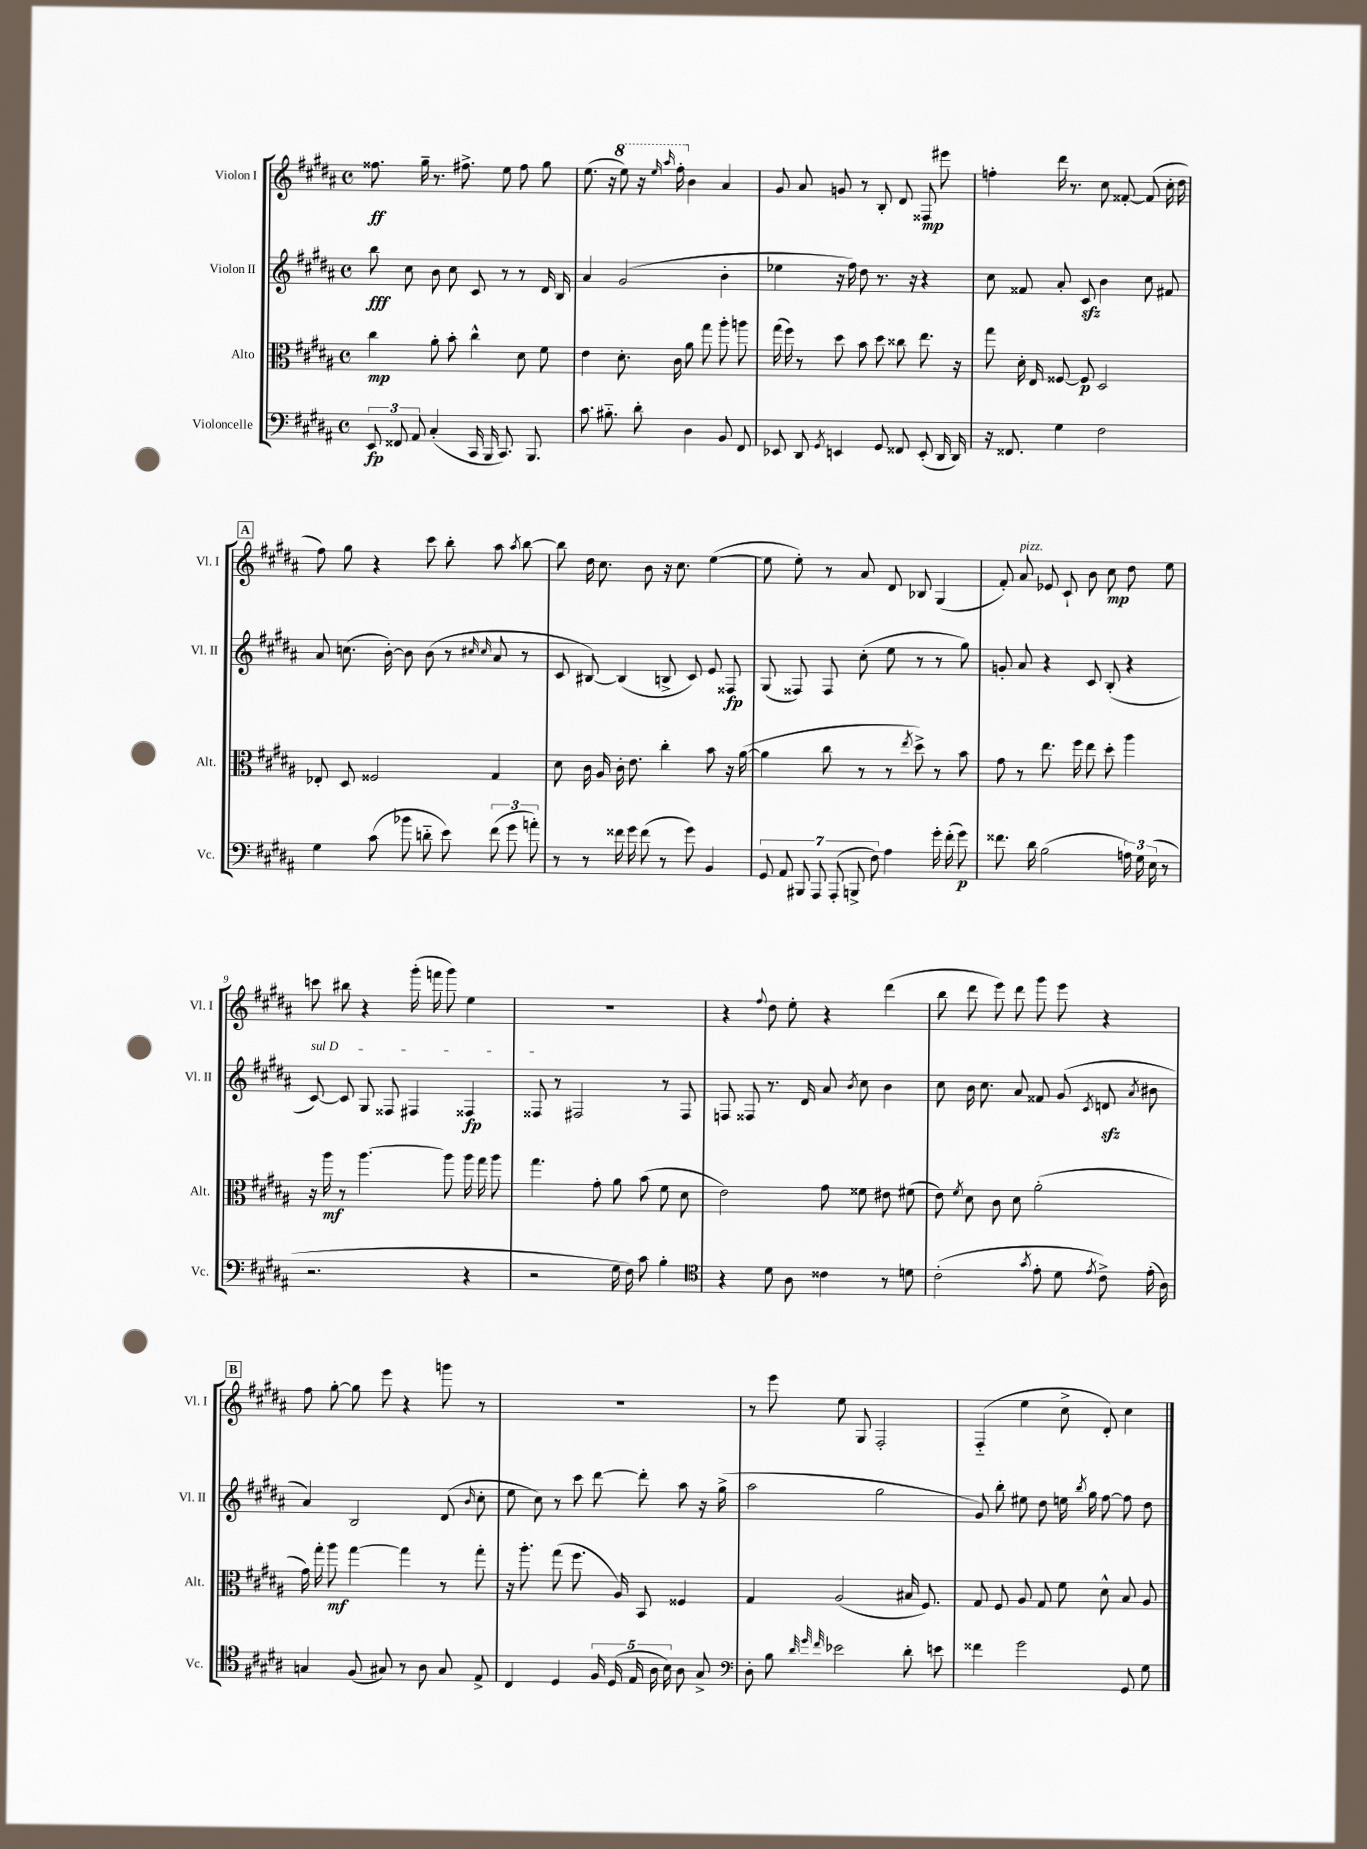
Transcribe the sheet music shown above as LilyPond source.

<<
\new StaffGroup <<
\new Staff = "s0" \with { instrumentName = "Violon I" shortInstrumentName = "Vl. I" } {
    \clef treble \key b \major \defaultTimeSignature \time 4/4
    \autoBeamOff fisis''8.\ff gis''16-- r8. fis''8.-> e''8 fis''8 gis''8 |
    e''8.( r16 \ottava #1 e'''8) r16 \grace { e'''16 ais'''16 } fis'''16-. \ottava #0 b'4 ais'4 |
    gis'8 ais'8 g'8 r8 b8-. dis'8 fisis8\mp eis'''8 |
    f''4-. dis'''16 r8. cis''8 fisis'8~-. fisis'8( cis''16-. dis''16 |
    \mark \markup { \box "A" } fis''8) gis''8 r4 cis'''8 b''8-. ais''8 \acciaccatura { ais''8 } b''8~ |
    b''8 dis''16 cis''8. b'8 r16 cis''8. e''4~( |
    e''8 e''8-.) r8 ais'8 dis'8 bes8 gis4( |
    fis'8-.) ais'8^\markup { \italic "pizz." } ees'8 cis'8-! b'8 cis''8\mp dis''8 e''8 |
    c'''8 bis''8 r4 gis'''16-.( f'''16 gis'''8) e''4 |
    R1 |
    r4 \appoggiatura { fis''8 } dis''8 e''8-. r4 dis'''4( |
    b''8 dis'''8 e'''8) dis'''8 gis'''8 e'''8 r4 |
    \mark \markup { \box "B" } fis''8 gis''8~-. gis''8 e'''8 r4 g'''8 r8 |
    R1 |
    r8 e'''8 e''8 gis8 fis2-. |
    fis4-_( e''4 cis''8-> dis'8-.) cis''4 \bar "|." |
}
\new Staff = "s1" \with { instrumentName = "Violon II" shortInstrumentName = "Vl. II" } {
    \clef treble \key b \major \defaultTimeSignature \time 4/4
    \autoBeamOff b''8\fff cis''8 b'8 cis''8 cis'8 r8 r8 dis'16 b16 |
    ais'4 gis'2( b'4-. |
    ees''4 r16 fis''16) dis''8 r8. r16 r4 |
    cis''8 fisis'8 ais'8-. cis'8\sfz b'4 cis''8 fis'8 |
    \mark \markup { \box "A" } ais'8 c''8.( b'16~-.) b'8 b'8( r8 \grace { cis''16 cis''16 } ais'8 r8 |
    cis'8 bis8~) bis4( b8-> cis'8) e'8 fisis8\fp |
    gis8( fisis8) fisis8 cis''8-.( e''8 r8 r8 gis''8) |
    g'8-. ais'8 r4 cis'8 b8-.( r4 |
    \once \override TextSpanner.bound-details.left.text = \markup { \italic "sul D" } cis'8~\startTextSpan) cis'8 gis8 fisis8 fis4 fisis4\fp |
    fisis8\stopTextSpan r8 fis2 r8 fis8 |
    f8 fisis8 r8. dis'16 ais'8 \acciaccatura { b'8 } cis''8 b'4 |
    cis''8 b'16 cis''8. ais'8 fisis'8 gis'8( \acciaccatura { cis'8 } d'8\sfz \acciaccatura { ais'8 } bis'8 |
    \mark \markup { \box "B" } ais'4) b2 dis'8( \grace { b'16 } cis''8-. |
    e''8 cis''8) r8 cis'''8 dis'''8~ dis'''8-. ais''8 r16 gis''16->( |
    ais''2 gis''2 |
    gis'8) b''8-. eis''8 dis''8 e''16 \acciaccatura { b''8 } gis''16 fis''8~ fis''8 dis''8 \bar "|." |
}
\new Staff = "s2" \with { instrumentName = "Alto" shortInstrumentName = "Alt." } {
    \clef alto \key b \major \defaultTimeSignature \time 4/4
    \autoBeamOff cis''4\mp ais'8-. b'8-. cis''4-^ dis'8 fis'8 |
    e'4 dis'8.-. cis'16 ais'8 gis''8 ais''8-. a''8 |
    gis''16( fis''16) r8 dis''8 b'8 dis''8 cisis''8 e''8. r16 |
    gis''8 dis'16-. e16 fisis8~ fisis8\p dis2 |
    \mark \markup { \box "A" } ees8-. dis8 fisis2 gis4 |
    dis'8 cis'16 ais16 cis'16-. e'8. cis''4-. b'8 r16 ais'16~( |
    ais'4 cis''8 r8 r8 \acciaccatura { e''8 } dis''8->) r8 b'8 |
    gis'8 r8 e''8. fis''16 e''8 dis''8-. ais''4 |
    r16 ais''16\mf r8 ais''4.~ ais''8 ais''16 gis''16 ais''8 |
    gis''4. gis'8-. ais'8 b'8( fis'8 dis'8 |
    e'2) gis'8 fisis'8 eis'8 fis'8( |
    e'8) \acciaccatura { fis'8 } dis'8 cis'8 dis'8 ais'2-.( |
    \mark \markup { \box "B" } gis'16) gis''16-. ais''8\mf gis''4~ gis''4 r8 gis''8-. |
    r16 ais''8.-. gis''8( fis''8. ais16) b,8 fisis4 |
    gis4 ais2( bis16 fis8.) |
    gis8 fis8 ais8 gis8 fis'8 dis'8-^ b8 ais8 \bar "|." |
}
\new Staff = "s3" \with { instrumentName = "Violoncelle" shortInstrumentName = "Vc." } {
    \clef bass \key b \major \defaultTimeSignature \time 4/4
    \autoBeamOff \tuplet 3/2 { e,8\fp fisis,8 ais,8 } cis4-.( cis,16 b,,16 cis,8.) b,,8. |
    cis'8. bis8.-_ dis'8-. dis4 b,8 fis,8 |
    ees,8 dis,8 \acciaccatura { gis,8 } e,4 gis,8 fisis,8 e,8-.( dis,16 dis,16) |
    r16 fisis,8. gis4 fis2 |
    \mark \markup { \box "A" } gis4 cis'8( bes'8 d'8-_ e'8) \tuplet 3/2 { fis'8( gis'8 a'8-.) } |
    r8 r8 fisis'16 gis'16 fisis'8( r8 gis'8) b,4 |
    \tuplet 7/4 { gis,8 ais,8 bis,,8 ais,,8 ais,,8-.( b,,8-> fis8) } ais4 gis'16-. fis'16-.( gis'8\p) |
    fisis'8. dis'16 b2( \tuplet 3/2 { a16) gis16 e16( } r8 |
    r2. r4 |
    r2 gis16 fis16) cis'8 b4-. |
    \clef tenor r4 dis'8 ais8 cisis'4 r8 d'8 |
    cis'2-.( \acciaccatura { gis'8 } e'8-. dis'8 \acciaccatura { e'8 } cis'8->) e'16-.( ais16) |
    \mark \markup { \box "B" } g4 fis8( gis8) r8 ais8 gis8 e8-> |
    cis4 dis4 \tuplet 5/4 { fis16 dis16( e16 ais16 b16) } ais8 gis8-> |
    \clef bass dis8-. b8 \grace { dis'32 gis'32 fis'32 } ees'2 dis'8-. e'8 |
    fisis'4 gis'2 gis,8 gis8 \bar "|." |
}
>>
>>
